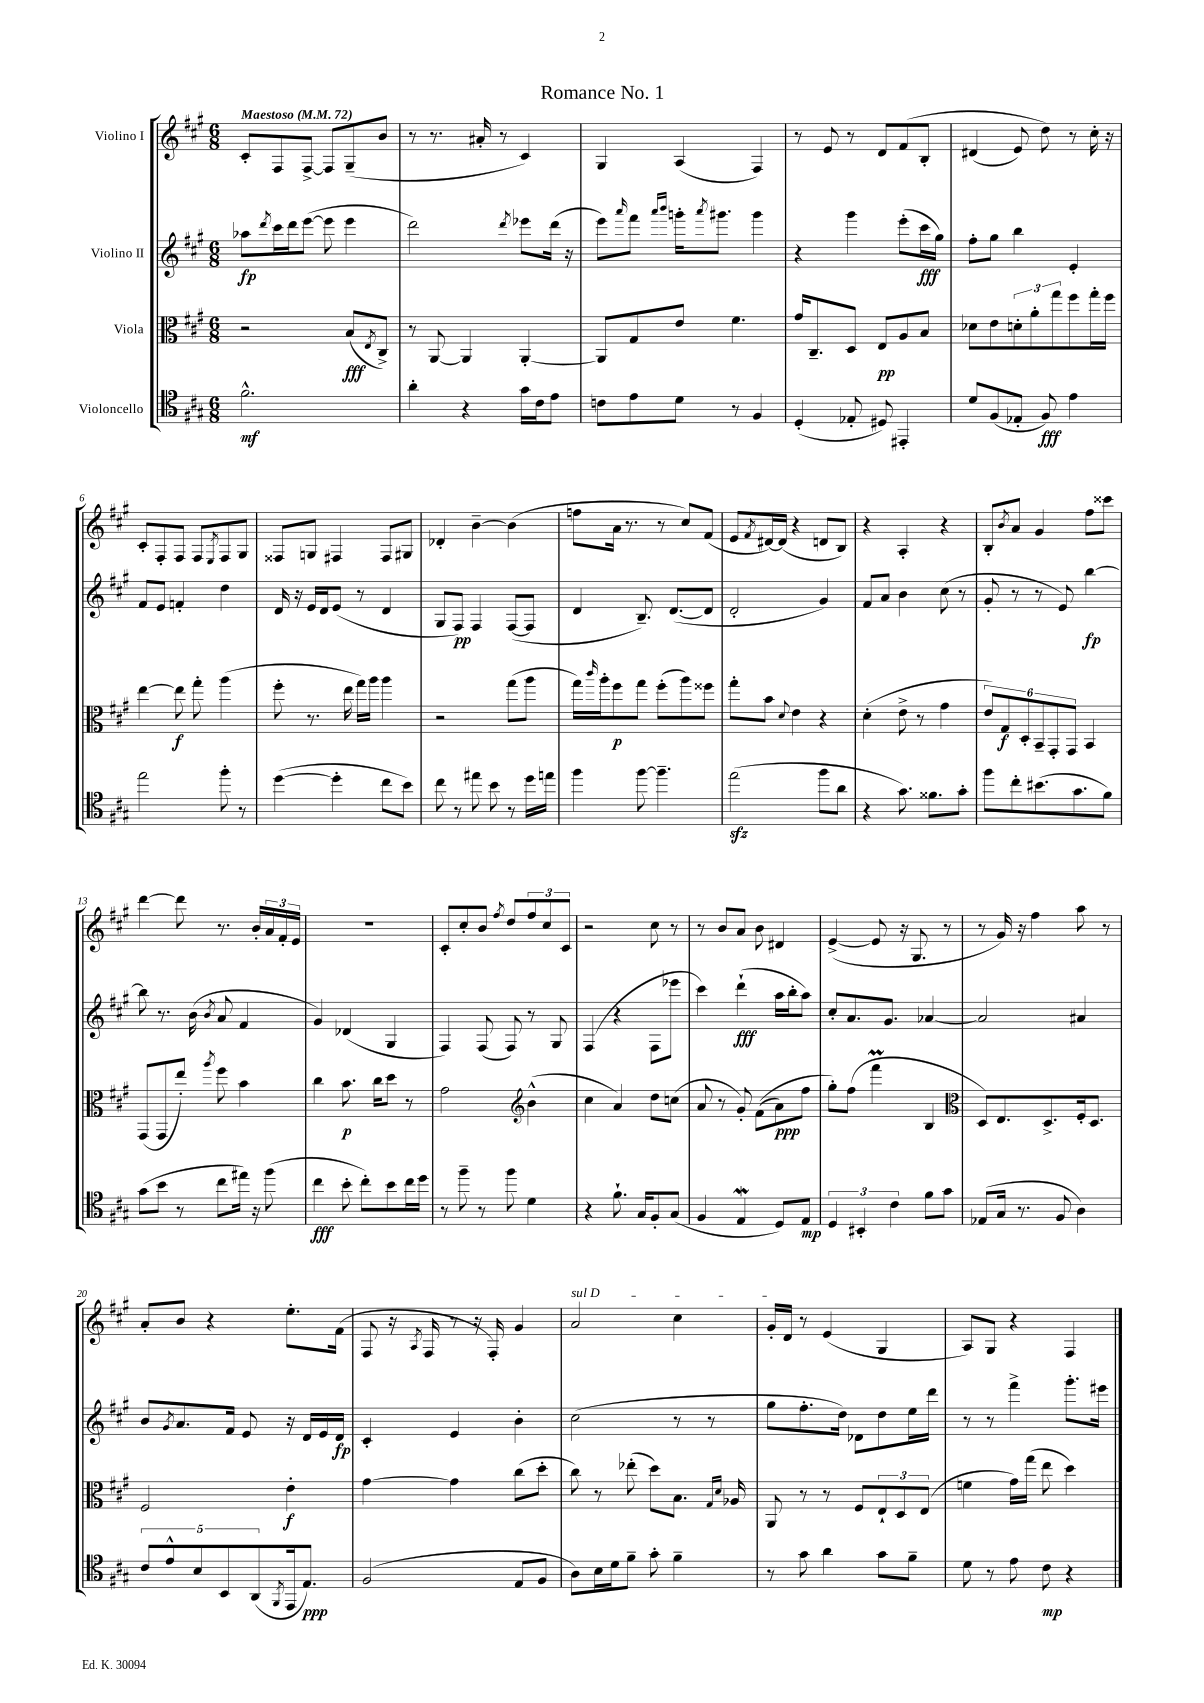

**kern	**dynam	**kern	**dynam	**kern	**dynam	**kern
*part4	*part4	*part3	*part3	*part2	*part2	*part1
*staff4	*staff4	*staff3	*staff3	*staff2	*staff2	*staff1
*I"Violoncello	*	*I"Viola	*	*I"Violino II	*	*I"Violino I
*clefC4	*	*clefC3	*	*clefG2	*	*clefG2
*k[f#c#g#]	*	*k[f#c#g#]	*	*k[f#c#g#]	*	*k[f#c#g#]
*M6/8	*	*M6/8	*	*M6/8	*	*M6/8
*MM72	*	*MM72	*	*MM72	*	*MM72
=1	=1	=1	=1	=1	=1	=1
!	!	!	!	!	!	!LO:TX:a:B:t=Maestoso
2.f#^^\	mf	2r	.	8aa-X\L	fp	8c#'/L
.	.	.	.	8qddd/	.	.
.	.	.	.	16ccc#\L	.	8F#/
.	.	.	.	16ddd\J	.	.
.	.	.	.	([8eee\J	.	[8F#^/J
.	.	.	.	8eee\]	.	8F#/L]
.	.	(8B/L	fff	4eee\	.	(8G#~/
.	.	8qE/	.	.	.	.
.	.	8C#^/J)	.	.	.	8b/J
=2	=2	=2	=2	=2	=2	=2
4a'\	.	8r	.	2ddd\)	.	8r
.	.	[8AA/	.	.	.	8.r
4r	.	4AA/]	.	.	.	.
.	.	.	.	.	.	16a#X'/
.	.	.	.	.	.	8r
.	.	.	.	8qddd/	.	.
16g#\LL	.	[4AA'/	.	8eee-X\L	.	4c#/)
16c#\J	.	.	.	.	.	.
8e\J	.	.	.	(16ddd\Jk	.	.
.	.	.	.	16r	.	.
=3	=3	=3	=3	=3	=3	=3
8cn\L	.	8AA/L]	.	8eee\L)	.	4G#/
.	.	.	.	16qqaaa/	.	.
8e\	.	8G#/	.	8fff#\J	.	.
.	.	.	.	16qqaaa/LL	.	.
.	.	.	.	16qqbbb/JJ	.	.
8d\J	.	8e/J	.	16gggn'\KL	.	(4A/
.	.	.	.	8qaaa/	.	.
.	.	.	.	8.ggg#X\J	.	.
8r	.	4.f#\	.	.	.	.
4F#/	.	.	.	4ggg#\	.	4F#/)
=4	=4	=4	=4	=4	=4	=4
(4D'/	.	16g#/KL	.	4r	.	8r
.	.	8.C#~/	.	.	.	.
.	.	.	.	.	.	8e/
8E-X'/	.	8D/J	.	4ggg#\	.	8r
8D#X/)	.	8E/L	pp	.	.	8d/L
4EE#X'/	.	8A/	.	(8eee'\L	.	(8f#/
.	.	8B/J	.	16ccc#\L	fff	8B'/J
.	.	.	.	16gg#\JJ)	.	.
=5	=5	=5	=5	=5	=5	=5
8d/L	.	8d-X\L	.	8ff#'\L	.	(4d#X/
(8F#/	.	8e\	.	8gg#\J	.	.
8E-X'/J	.	12dn'\	.	4bb\	.	8e/)
.	.	12a'\	.	.	.	.
8F#/)	fff	.	.	.	.	8dd\)
.	.	12gg#\	.	.	.	.
4e\	.	8ff#\	.	4e'/	.	8r
.	.	16gg#'\L	.	.	.	16cc#'\
.	.	16ff#\JJ	.	.	.	16r
!!LO:LB:g=z
=6	=6	=6	=6	=6	=6	=6
2ee\	.	[4ee\	.	8f#/L	.	8c#'/L
.	.	.	.	8e/J	.	8F#'/
.	.	8ee\]	f	4fn'/	.	8F#/J
.	.	8gg#'\	.	.	.	8F#/L
.	.	.	.	.	.	8qE/
8ff#'\	.	(4aa\	.	4dd\	.	8F#/
8r	.	.	.	.	.	8G#/J
=7	=7	=7	=7	=7	=7	=7
([4dd\	.	8ff#'\	.	16d/	.	8F##X/L
.	.	.	.	16r	.	.
.	.	8.r	.	16e/LL	.	8Gn/J
.	.	.	.	16d/J	.	.
4dd'\]	.	.	.	(8e/J	.	4F#X/
.	.	16ee\	.	.	.	.
.	.	16gg#\LL)	.	8r	.	.
.	.	16aa\JJ	.	.	.	.
8cc#\L	.	4aa\	.	4d/	.	8F#/L
8b\J)	.	.	.	.	.	8G#X/J
=8	=8	=8	=8	=8	=8	=8
8cc#\	.	2r	.	8G#/L	.	4d-X'/
8r	.	.	.	8F#/J)	pp	.
8ee#X\	.	.	.	4F#/	.	[4b~\
8b\	.	.	.	.	.	.
8r	.	(8gg#\L	.	([8F#/L	.	(4b\]
16dd\LL	.	8aa\J	.	8F#/J]	.	.
16een\JJ	.	.	.	.	.	.
=9	=9	=9	=9	=9	=9	=9
4ff#\	.	16gg#\LL)	.	4d/	.	8ffn\L
.	.	16qqccc#/	.	.	.	.
.	.	16aa'\J	.	.	.	.
.	.	8ff#\	p	.	.	16a\Jk
.	.	.	.	.	.	8.r
[8ff#\	.	8gg#\J	.	8.B~/)	.	.
4.ff#~\]	.	(8ff#'\L	.	.	.	8r
.	.	.	.	([8.d/L	.	.
.	.	8aa\)	.	.	.	8cc#/L)
.	.	8ff##X\J	.	8d/J]	.	(8f#/J
=10	=10	=10	=10	=10	=10	=10
(2eezz\	.	8gg#'\L	.	2d'/	.	8e/L
.	.	.	.	.	.	8qf#/
.	.	8b\J	.	.	.	[16d#X/L)
.	.	.	.	.	.	(16d#/JJ]
.	.	8qqd/	.	.	.	.
.	.	4e\	.	.	.	4r
8ff#\L	.	4r	.	4g#/)	.	8dn/L
8a\J	.	.	.	.	.	8B/J)
=11	=11	=11	=11	=11	=11	=11
4r	.	(4d'\	.	8f#/L	.	4r
.	.	.	.	8a/J	.	.
8.g#\)	.	8e^\	.	4b\	.	4A'/
.	.	8r	.	.	.	.
8.f##X\L	.	.	.	.	.	.
.	.	4g#\	.	(8cc#\	.	4r
8g#'\J	.	.	.	8r	.	.
=12	=12	=12	=12	=12	=12	=12
8ff#\L	.	12e/L)	.	8g#'/	.	8B'/L
.	.	12G#/	f	.	.	.
.	.	.	.	.	.	8qb/
8cc#'\	.	.	.	8r	.	8a/J
.	.	12D'/	.	.	.	.
(8.b#X\	.	12BB~/	.	8r	.	4g#/
.	.	12GG#'/	.	.	.	.
.	.	.	.	8e/)	.	.
.	.	12GG#/J	.	.	.	.
8.g#\	.	.	.	.	.	.
.	.	4BB/	.	[4bb\	fp	8ff#\L
8f#\J)	.	.	.	.	.	8ccc##X\J
!!LO:LB:g=z
=13	=13	=13	=13	=13	=13	=13
(8g#\L	.	(8GG#/L	.	8bb\]	.	[4ddd\
8b\J	.	8GG#/	.	8.r	.	.
8r	.	8ee'/J)	.	.	.	8ddd\]
.	.	.	.	(16b\	.	.
.	.	8qaa/	.	8qb/	.	.
8cc#\L	.	8ff#\	.	8a/	.	8.r
16ee#X\Jk)	.	4b\	.	4f#/	.	.
16r	.	.	.	.	.	16b'/LL
(8ff#\	.	.	.	.	.	24a/
.	.	.	.	.	.	24f#'/
.	.	.	.	.	.	24e/JJ
=14	=14	=14	=14	=14	=14	=14
4cc#\	fff	4cc#\	.	4g#/)	.	2.r
8b'\	.	8.b\	p	(4d-X/	.	.
8cc#'\L)	.	.	.	.	.	.
.	.	16cc#\KL	.	.	.	.
8b\	.	8dd\J	.	4G#/	.	.
16cc#\L	.	8r	.	.	.	.
16dd\JJ	.	.	.	.	.	.
=15	=15	=15	=15	=15	=15	=15
8r	.	2g#\	.	4F#/)	.	8c#'/L
8ff#~\	.	.	.	.	.	8cc#'/
8r	.	.	.	(8F#/	.	8b/J
.	.	.	.	.	.	8qff#/
8ff#\	.	.	.	8F#/)	.	8dd/L
*	*	*clefG2	*	*	*	*
4d\	.	(4b^^\	.	8r	.	12ff#/
.	.	.	.	.	.	12cc#/
.	.	.	.	8G#/	.	.
.	.	.	.	.	.	12c#/J
=16	=16	=16	=16	=16	=16	=16
4r	.	4cc#\	.	(4F#/	.	2r
8.f#`\	.	4a/)	.	4r	.	.
16G#/KL	.	.	.	.	.	.
8F#'/	.	8dd\L	.	8F#\L	.	8cc#\
(8G#/J	.	(8ccn\J	.	8eee-X\J	.	8r
=17	=17	=17	=17	=17	=17	=17
4F#/	.	8a/	.	4ccc#\)	.	8r
.	.	8r	.	.	.	8b/L
4EW/	.	8g#'/)	.	(4ddd`\	fff	8a/J
.	.	((8f#\L	.	.	.	8b\
8D/L)	.	8a\)	ppp	16aa\LL	.	4d#X/
.	.	.	.	16bb'\J	.	.
8E/J	mp	8ff#\J	.	8aa\J)	.	.
=18	=18	=18	=18	=18	=18	=18
6D/	.	8gg#'\L)	.	8cc#'/L	.	([4e^/
.	.	(8ff#\J	.	8.a/	.	.
6BB#X'/	.	.	.	.	.	.
.	.	4fff#M\	.	.	.	8e/]
.	.	.	.	8.g#/J	.	.
6c#\	.	.	.	.	.	.
.	.	.	.	.	.	16r
.	.	.	.	.	.	8.G#/
8f#\L	.	4B/	.	[4a-X/	.	.
8g#\J	.	.	.	.	.	8r
=19	=19	=19	=19	=19	=19	=19
*	*	*clefC3	*	*	*	*
(8E-X/L	.	8D/L)	.	2a-/]	.	8r
16G#/Jk	.	8.E/	.	.	.	16g#/)
8.r	.	.	.	.	.	16r
.	.	.	.	.	.	4ff#\
.	.	8.D^/	.	.	.	.
8F#/	.	.	.	.	.	.
4A\)	.	16F#'/k	.	4a#X/	.	8aa\
.	.	8.D/J	.	.	.	.
.	.	.	.	.	.	8r
!!LO:LB:g=z
=20	=20	=20	=20	=20	=20	=20
10c#/L	.	2F#/	.	8b/L	.	8a'/L
10e^^/	.	.	.	.	.	.
.	.	.	.	8qg#/	.	.
.	.	.	.	8.a/	.	8b/J
10B/	.	.	.	.	.	.
.	.	.	.	.	.	4r
10BB/	.	.	.	.	.	.
.	.	.	.	16f#/Jk	.	.
.	.	.	.	8e/	.	.
(10AA/	.	.	.	.	.	.
8qFF#/	.	.	.	.	.	.
16EE/k	.	4e'\	f	16r	.	8.ee'\L
8.E/J)	ppp	.	.	16d/LL	.	.
.	.	.	.	16e/	.	.
.	.	.	.	16d/JJ	fp	(16f#\Jk
=21	=21	=21	=21	=21	=21	=21
(2F#/	.	[4g#\	.	4c#'/	.	8F#/
.	.	.	.	.	.	16r
.	.	.	.	.	.	8qA/
.	.	.	.	.	.	16F#/
.	.	4g#\]	.	4e/	.	8r
.	.	.	.	.	.	16r
.	.	.	.	.	.	16F#'/)
8E/L	.	(8cc#\L	.	4b'\	.	4g#/
8F#/J	.	8dd'\J	.	.	.	.
=22	=22	=22	=22	=22	=22	=22
!	!	!	!	!	!	!LO:TX:a:i:t=sul D
8A\L)	.	8cc#\)	.	(2cc#\	.	2a/
16B\L	.	8r	.	.	.	.
16d\J	.	.	.	.	.	.
8f#~\J	.	(8ee-X'\	.	.	.	.
8g#'\	.	8dd\L)	.	.	.	.
4f#~\	.	8.B\J	.	8r	.	4cc#\
.	.	.	.	8r	.	.
.	.	16qqG#/LL	.	.	.	.
.	.	16qqd/JJ	.	.	.	.
.	.	16A-X/	.	.	.	.
=23	=23	=23	=23	=23	=23	=23
8r	.	8AA/	.	8gg#\L	.	16g#'/LL
.	.	.	.	.	.	16d/JJ
8g#\	.	8r	.	8.ff#'\	.	8r
4a\	.	8r	.	.	.	(4e/
.	.	.	.	16dd\Jk)	.	.
.	.	8F#/L	.	8d-X\L	.	.
8g#\L	.	12E`/	.	8dd\	.	4G#/
.	.	12D/	.	.	.	.
8f#~\J	.	.	.	16ee\L	.	.
.	.	(12E/J	.	.	.	.
.	.	.	.	16ddd\JJ	.	.
=24	=24	=24	=24	=24	=24	=24
8d\	.	4fn\	.	8r	.	8A/L)
8r	.	.	.	8r	.	8G#/J
8e\	.	16g#\LL)	.	4fff#^\	.	4r
.	.	(16gg#\JJ	.	.	.	.
8c#\	mp	8ee\	.	.	.	.
4r	.	4dd\)	.	8.ggg#'\L	.	4F#/
.	.	.	.	16eee#X\Jk	.	.
==	==	==	==	==	==	==
*-	*-	*-	*-	*-	*-	*-
